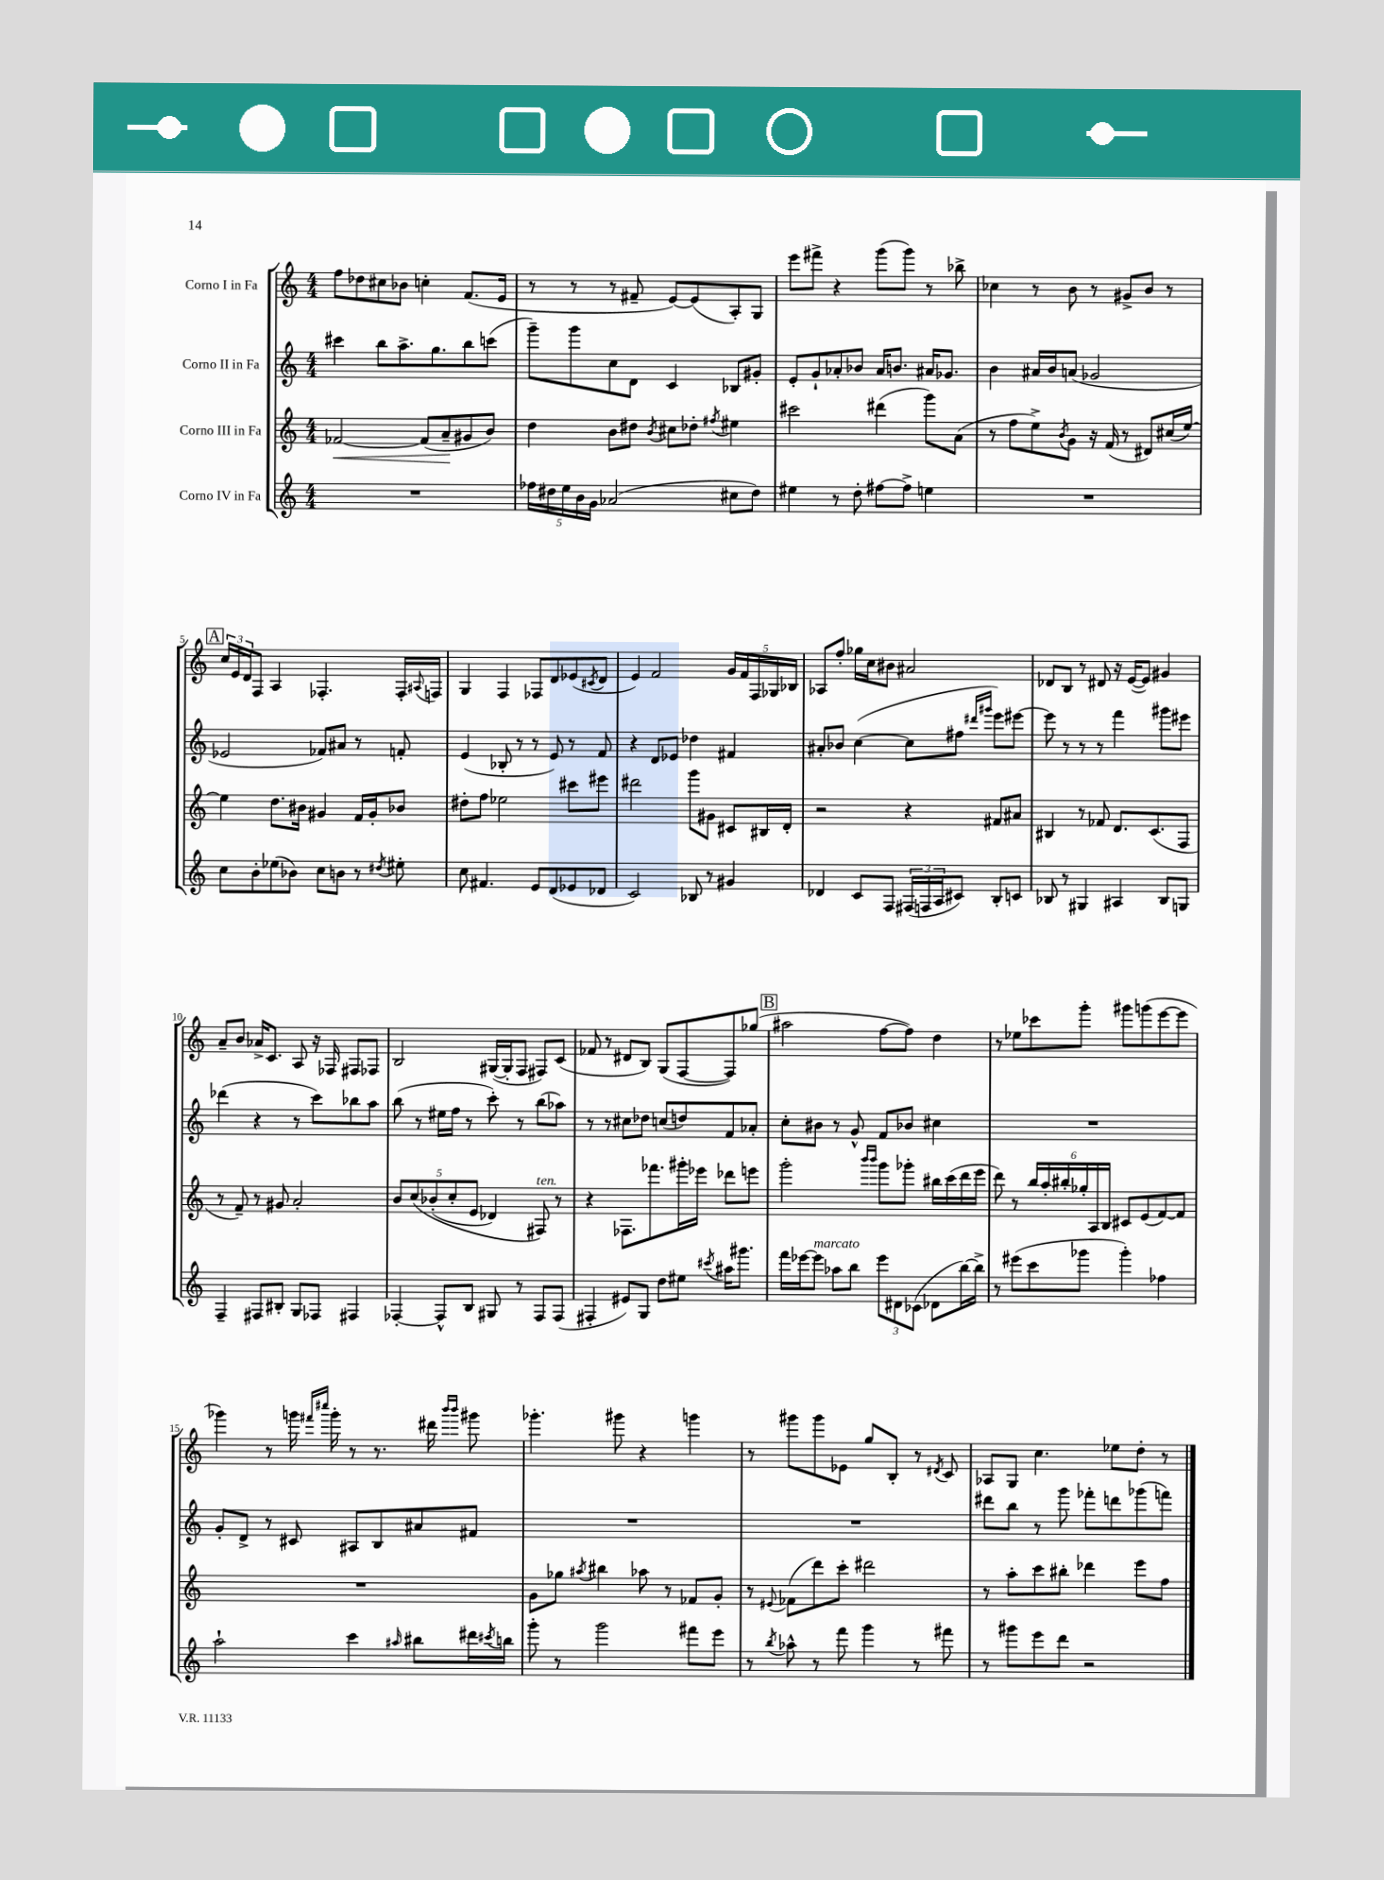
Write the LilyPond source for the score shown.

<<
\new StaffGroup <<
\new Staff = "s0" \with { instrumentName = "Corno I in Fa" } {
    \clef treble \key c \major \numericTimeSignature \time 4/4
    f''8 des''8 cis''8 bes'8 c''4-. f'8.( e'16 |
    r8 r8 r8 fis'8-- e'8~) e'8( a8-.) g8 |
    e'''8 fis'''8-> r4 g'''8( g'''8) r8 bes''8-> |
    ces''4 r8 b'8 r8 gis'8-> b'8 r8 |
    \mark \markup { \box "A" } \tuplet 3/2 { c''16 e'16 d'16 } f8 a4 fes4.-. fes16-. \appoggiatura { ais8 } f16 |
    g4 f4 fes8 d'8 ees'8( \acciaccatura { cis'8 } d'8 |
    e'4) f'2 \tuplet 5/4 { g'16 f'16 f16 ges16 bes16 } |
    aes8 f''8-. ges''16 c''16 bis'8 ais'2 |
    des'8 b8 r8 dis'8 r16 e'16~( e'8) gis'4 |
    a'8-- b'8 aes'16-> c'8. a8 r16 fes16 fis8 fes8 |
    b2 gis16~( gis16-. f8 fis8) c'8( |
    fes'8 r8 dis'8 b8) g8( f8~ f8) ges''8( |
    \mark \markup { \box "B" } ais''2 f''8~ f''8) d''4 |
    r8 ees''8 ces'''8 g'''8-. gis'''8 g'''8( e'''8~ e'''8 |
    ges'''4) r8 g'''16 \grace { fis'''16 cis''''16 } g'''16-. r8 r8. dis'''16 \grace { b'''16 b'''16 } gis'''8 |
    ges'''4.-. gis'''8 r4 g'''4 |
    r8 gis'''8 gis'''8 ees'8 g''8 b8-. r8 \acciaccatura { dis'8 } c'8 |
    aes8 g8 c''4. ees''8 d''8-. r8 \bar "|." |
}
\new Staff = "s1" \with { instrumentName = "Corno II in Fa" } {
    \clef treble \key c \major \numericTimeSignature \time 4/4
    cis'''4 b''8 a''8.-> g''8. b''8 c'''8( |
    g'''8--) g'''8 c''8 d'8 c'4 bes8 gis'8-. |
    e'8-. g'8-! aes'8-. bes'8 aes'16 b'8. ais'16 ges'8. |
    b'4 ais'16 b'16 a'8( ges'2 |
    \mark \markup { \box "A" } ees'2 fes'8) ais'8 r8 f'8-. |
    e'4( bes8-. r8 r8 e'8) r8 f'8 |
    r4 d'8 ees'8 des''4 fis'4 |
    ais'8-. bes'8 c''4~( c''8 fis''8 \grace { dis'''16 gis'''16 } e'''8) eis'''8~ |
    eis'''8 r8 r8 r8 f'''4 gis'''8 eis'''8 |
    des'''4( r4 r8 c'''8) bes''8 a''8 |
    b''8( r8 eis''16 f''16 r8 c'''8-.) r8 b''8( aes''8) |
    r8 r8 cis''8 des''8 c''8( d''8) f'8 aes'8-. |
    \mark \markup { \box "B" } c''8-. bis'8 r8 g'8-^ f'8 bes'8 cis''4 |
    R1 |
    g'8-. d'8-> r8 cis'8 ais8 b8 ais'8 fis'8 |
    R1 |
    R1 |
    dis'''8 b''8 r8 g'''8 fes'''8-. d'''8 ges'''8( f'''8) \bar "|." |
}
\new Staff = "s2" \with { instrumentName = "Corno III in Fa" } {
    \clef treble \key c \major \numericTimeSignature \time 4/4
    fes'2~\< fes'8( a'8--\! gis'8 b'8) |
    d''4 b'8 dis''8 \acciaccatura { b'8 } cis''8 des''8-. \acciaccatura { fis''8 } eis''4 |
    cis'''2 dis'''4( g'''8) a'8( |
    r8 f''8 e''8->) \acciaccatura { b'8 } g'8 r16 f'16( r8 dis'8) cis''16( e''16~) |
    \mark \markup { \box "A" } e''4 d''8. bis'16 gis'4 f'16 gis'16-. bes'8 |
    dis''8-. f''8 ees''2 cis'''8 eis'''8 |
    dis'''2 g'''8 gis'8 cis'8 bis16 d'16-. |
    r2 r4 fis'8 ais'8 |
    bis4 r8 fes'8 d'8. c'8.( f8 |
    r8 f'8--) r8 gis'8 a'2-. |
    \tuplet 5/4 { b'8 c''8\( bes'8-.( c''8-. e'8 } des'4) fis8^\markup { \italic "ten." }\) r8 |
    r4 fes8. fes'''8. gis'''16-. ees'''16 des'''8 e'''8 |
    \mark \markup { \box "B" } g'''2-. \grace { b'''16 b'''16 } g'''8 ges'''8-. bis''16 c'''16( d'''16 e'''16 |
    d'''8) r8 \tuplet 6/4 { b''16 a''16-. bis''16-. ges''16-. a16 b16 } cis'8 e'8( f'8~) f'8 |
    R1 |
    g'8 ges''8 \acciaccatura { ais''8 } bis''4 aes''8 r8 fes'8 g'8-. |
    r8 \appoggiatura { eis'8 } fes'8( d'''8) c'''8-. dis'''2 |
    r8 a''8-. c'''8 bis''8-. des'''4 e'''8 f''8 \bar "|." |
}
\new Staff = "s3" \with { instrumentName = "Corno IV in Fa" } {
    \clef treble \key c \major \numericTimeSignature \time 4/4
    R1 |
    \tuplet 5/4 { fes''16 dis''16 e''16 b'16 g'16 } aes'2( cis''8 dis''8) |
    eis''4 r8 d''8-. fis''8~ fis''8-> e''4 |
    R1 |
    \mark \markup { \box "A" } c''8 b'8-. ees''8( bes'8) c''8 b'8 r8 \acciaccatura { dis''8 } eis''8-. |
    c''8 fis'4. e'8 d'8( ees'8 des'8 |
    c'2) bes8 r8 gis'4 |
    des'4 c'8 f8 \tuplet 3/2 { fis16( f16 a16 } cis'8) b8-. c'8 |
    bes8 r8 gis4 ais4 bes8 g8 |
    f4-- fis8 bis8-. g8 fes8 fis4 |
    fes4~-. fes8-^ b8 gis8 r8 fes8 fes8( |
    fis4-. eis'8) g8 d''8 eis''8 \acciaccatura { cis'''8 } ais''16 gis'''8. |
    \mark \markup { \box "B" } f'''16 ees'''16~ ees'''8^\markup { \italic "marcato" } aes''8 b''8 \tuplet 3/2 { ees'''8 dis'8 ces'8( } des'8 b''16~) b''16-> |
    r8 eis'''8( c'''8 ges'''8 ges'''4-.) fes''4 |
    a''2-! c'''4 \grace { ais''16 } bis''8 dis'''16 \acciaccatura { cis'''8 } b''16 |
    g'''8-. r8 g'''2 fis'''8 e'''8 |
    r8 \acciaccatura { b''8 } aes''8-^ r8 f'''8 g'''4 r8 fis'''8 |
    r8 gis'''8 e'''8 d'''8 r2 \bar "|." |
}
>>
>>
